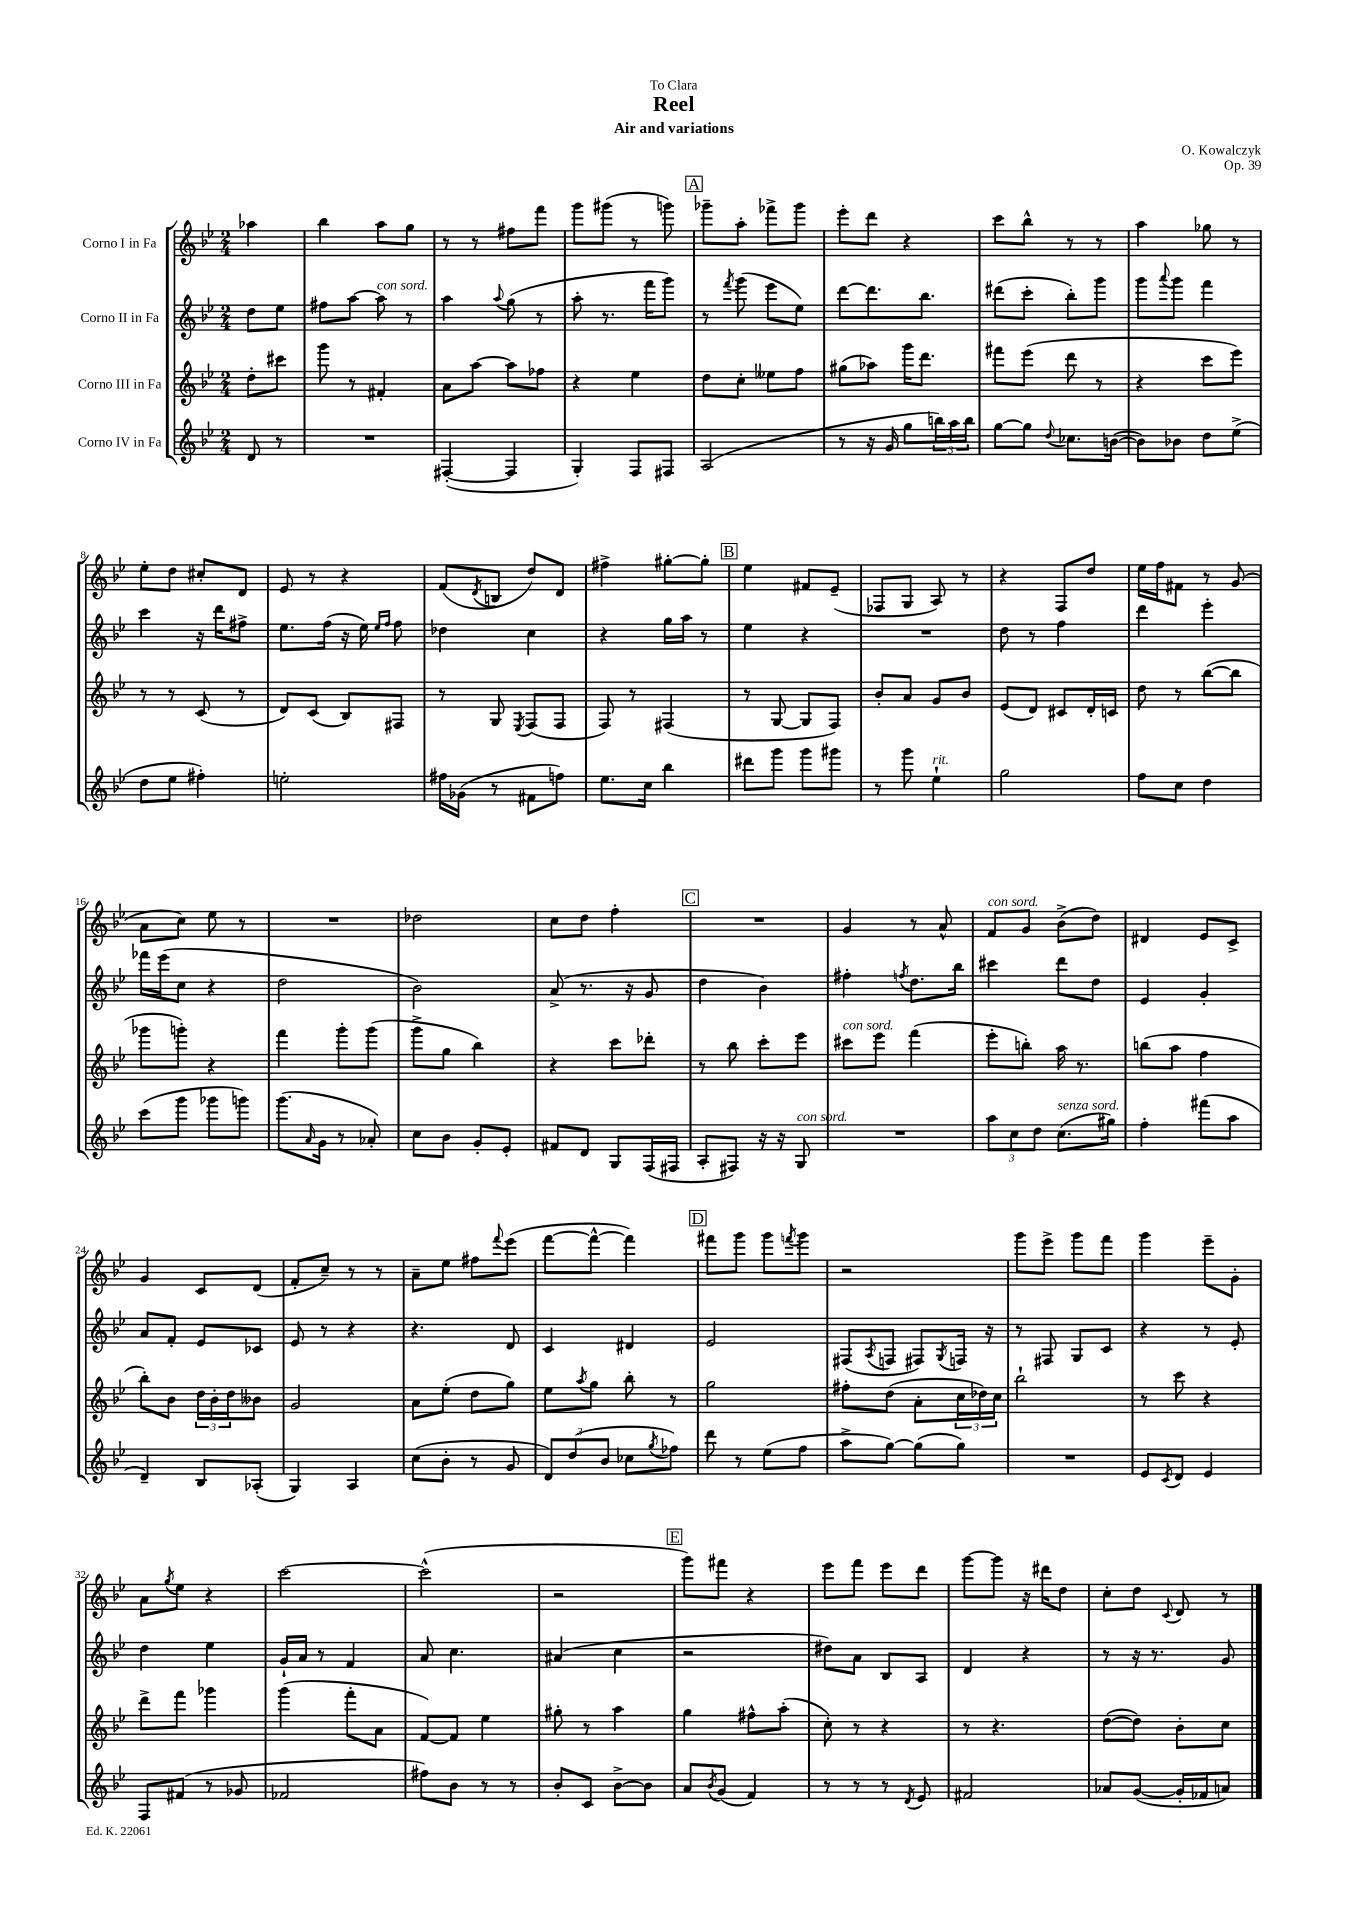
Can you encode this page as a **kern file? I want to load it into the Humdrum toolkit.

**kern	**kern	**kern	**kern
*part4	*part3	*part2	*part1
*staff4	*staff3	*staff2	*staff1
*I"Corno IV in Fa	*I"Corno III in Fa	*I"Corno II in Fa	*I"Corno I in Fa
*clefG2	*clefG2	*clefG2	*clefG2
*k[b-e-]	*k[b-e-]	*k[b-e-]	*k[b-e-]
*M2/4	*M2/4	*M2/4	*M2/4
=	=	=	=
8d/	8dd'\L	8dd\L	4aa-X\
8r	8ccc#X\J	8ee-\J	.
=1	=1	=1	=1
2r	8ggg\	8ff#X\L	4bb-\
.	8r	[8aa\J	.
!	!	!LO:TX:a:i:t=con sord.	!
.	4f#X'/	8aa\]	8aa\L
.	.	8r	8gg\J
=2	=2	=2	=2
([4F#X'/	8a\L	4aa\	8r
.	[8aa\J	.	8r
.	.	8qqaa/	.
4F#/]	8aa\L]	(8gg\	8ff#X\L
.	8ff-X\J	8r	8fff\J
=3	=3	=3	=3
4G'/)	4r	8aa'\	8ggg\L
.	.	8.r	(8ggg#X\J
8F/L	4ee-\	.	8r
.	.	16fff\KL	.
8F#X/J	.	8ggg\J)	8gggn\)
!!LO:REH:place=s1:t=A
=4	=4	=4	=4
(2A/	8dd\L	8r	8ggg-X~\L
.	.	8qfff/	.
.	8cc'\J	(8ggg\	8aa'\J
.	8ee--X\L	8eee-\L	8fff-X^\L
.	8ff\J	8ee-\J)	8ggg-\J
=5	=5	=5	=5
8r	(8gg#X\L	[8ddd\L	8eee-'\L
16r	8aa-X\J)	8.ddd\]	8ddd\J
16g/	.	.	.
8gg\L	16ggg\KL	.	4r
.	8.ddd\J	8.bb-\J	.
24bbn\L)	.	.	.
24aa\	.	.	.
24bb\JJ	.	.	.
=6	=6	=6	=6
[8gg\L	8fff#X\L	(8ddd#X\L	8ccc\L
8gg\J]	(8eee-\J	8ccc'\J	8bb-^^\J
8qqdd/	.	.	.
8.cc-X\L	8ddd\	8bb-'\L)	8r
.	8r	8ggg\J	8r
([16bn\Jk	.	.	.
=7	=7	=7	=7
8b\L])	4r	8ggg\L	4aa\
.	.	8qqaaa/	.
8b-X\J	.	8ggg\J	.
8dd\L	8ccc\L	4fff\	8gg-X\
(8ee-^\J	8eee-\J)	.	8r
!!LO:LB:g=z
=8	=8	=8	=8
8dd\L	8r	4ccc\	8ee-'\L
8ee-\J	8r	.	8dd\J
4ff#X'\)	(8c/	16r	8cc#X'/L
.	.	16ddd\KL	.
.	8r	8ff#X^\J	8d/J
=9	=9	=9	=9
2een'\	8d/L)	8.ee-\L	8e-/
.	(8c/J	.	8r
.	.	(16ff\Jk	.
.	8B-/L)	16r	4r
.	.	16ee-\)	.
.	.	16qqee-/LL	.
.	.	16qqff/JJ	.
.	8F#X/J	8ff\	.
=10	=10	=10	=10
16ff#X\LL	8r	4dd-X\	(8f/L
(16g-X\JJ	.	.	.
.	.	.	8qd/
8r	8G/	.	8Bn/J
.	8qE-/	.	.
8f#X\L	(8F/L	4cc\	8dd/L)
8ffn\J)	8F/J	.	8d/J
=11	=11	=11	=11
8.ee-\L	8F/)	4r	4ff#X^\
.	8r	.	.
16cc\Jk	.	.	.
4bb-\	(4F#X/	16gg\LL	[8gg#X'\L
.	.	16aa\JJ	.
.	.	8r	8gg#'\J]
!!LO:REH:place=s1:t=B
=12	=12	=12	=12
8ddd#X\L	8r	4ee-\	4ee-\
8ggg\J	[8G/	.	.
8ggg\L	8G/L]	4r	8f#X/L
8ggg#X\J	8F/J)	.	(8e-~/J
=13	=13	=13	=13
8r	8b-'/L	2r	8F-X/L
8ggg\	8a/J	.	8G/J
!LO:TX:a:i:t=rit.	!	!	!
4ee-`\	8g/L	.	8A/)
.	8b-/J	.	8r
=14	=14	=14	=14
2gg\	(8e-/L	8dd\	4r
.	8d/J)	8r	.
.	8c#X/L	4ff\	8F/L
.	16d'/L	.	8dd/J
.	16cn/JJ	.	.
=15	=15	=15	=15
8ff\L	8dd\	4ddd\	16ee-\LL
.	.	.	16ff\J
8cc\J	8r	.	8f#X\J
4dd\	([8bb-\L	4eee-'\	8r
.	8bb-\J]	.	(8g/
!!LO:LB:g=z
=16	=16	=16	=16
(8ccc\L	8ggg-X\L	16fff-X\LL	8a\L
.	.	(16eee-\J	.
8ggg\J	8gggn'\J)	8cc\J	8cc\J)
8ggg-X\L	4r	4r	8ee-\
8gggn\J)	.	.	8r
=17	=17	=17	=17
(8.ggg\L	4fff\	2dd\	2r
16qqa/	.	.	.
16g\Jk	.	.	.
8r	8ggg'\L	.	.
8a-X'/)	(8ggg\J	.	.
=18	=18	=18	=18
8cc\L	8ggg^\L	2b-\)	2dd-X\
8b-\J	8gg\J	.	.
8g'/L	4bb-\)	.	.
8e-'/J	.	.	.
=19	=19	=19	=19
8f#X/L	4r	(8a^/	8cc\L
8d/J	.	8.r	8dd\J
8G/L	8ccc\L	.	4ff'\
.	.	16r	.
(16F/L	8ddd-X'\J	8g/	.
16F#X/JJ	.	.	.
!!LO:REH:place=s1:t=C
=20	=20	=20	=20
8A'/L	8r	4dd\	2r
8F#X/J)	8bb-\	.	.
16r	8ccc'\L	4b-\)	.
16r	.	.	.
!LO:TX:a:i:t=con sord.	!	!	!
8G/	8eee-\J	.	.
=21	=21	=21	=21
!	!LO:TX:a:i:t=con sord.	!	!
2r	8ccc#X\L	4ff#X'\	4g/
.	8eee-\J	.	.
.	.	8qffn/	.
.	(4fff\	8.dd\L	8r
.	.	.	8a^^/
.	.	16bb-\Jk	.
=22	=22	=22	=22
!	!	!	!LO:TX:a:i:t=con sord.
12aa\L	8eee-'\L	4ccc#X\	8f/L
12cc\	.	.	.
.	8bbn'\J)	.	8g/J
12dd\J	.	.	.
!LO:TX:a:i:t=senza sord.	!	!	!
(8.cc\L	16aa\	8ddd\L	(8b-^\L
.	8.r	.	.
.	.	8dd\J	8dd\J)
16gg#X\Jk)	.	.	.
=23	=23	=23	=23
4ff'\	(8bbn\L	4e-/	4d#X/
.	8aa\J	.	.
(8fff#X\L	4ff\	4g'/	8e-/L
8aa\J	.	.	8c^/J
!!LO:LB:g=z
=24	=24	=24	=24
4d~/)	8bb-'\L)	8a/L	4g/
.	8b-\J	8f'/J	.
8B-/L	24dd\LL	8e-/L	8c/L
.	24b-'\	.	.
.	24dd\J	.	.
(8A-X'/J	8b--X\J	8c-X/J	(8d/J
=25	=25	=25	=25
4G/)	2g/	8e-/	8f'/L
.	.	8r	8cc~/J)
4A/	.	4r	8r
.	.	.	8r
=26	=26	=26	=26
(8cc\L	8a\L	4.r	8a~\L
8b-'\J	(8ee-'\J	.	8ee-\J
8r	8dd\L	.	8ff#X\L
.	.	.	8qqfff/
8g/	8gg\J)	8d/	(8eee-\J
=27	=27	=27	=27
12d/L)	8ee-\L	4c/	[8fff\L
(12dd/	.	.	.
.	8qaa/	.	.
.	8gg\J	.	8fff^^\J_
12b-/J	.	.	.
8cc-X\L	8bb-'\	4d#X/	4fff\])
8qgg/	.	.	.
8ff-X\J)	8r	.	.
!!LO:REH:place=s1:t=D
=28	=28	=28	=28
8ddd\	2gg\	2e-/	8fff#X\L
8r	.	.	8ggg\J
(8ee-\L	.	.	8ggg\L
.	.	.	8qfffn/
8ff\J	.	.	8ggg\J
=29	=29	=29	=29
8aa^\L	8ff#X'\L	(8F#X/L	2r
.	.	8qA/	.
[8gg\J)	(8dd\J	8Fn/J	.
(8gg\L]	8a'\L	8F#X/L)	.
.	.	8qG/	.
8gg\J)	24cc\L	16Fn/Jk	.
.	24dd-X\)	.	.
.	.	16r	.
.	24cc\JJ	.	.
=30	=30	=30	=30
2r	2bb-`\	8r	8ggg\L
.	.	8F#X/	8eee-^\J
.	.	8G/L	8ggg\L
.	.	8c/J	8fff\J
=31	=31	=31	=31
8e-/L	8r	4r	4ggg\
8qc/	.	.	.
8d/J	8ccc\	.	.
4e-/	4r	8r	8eee-~\L
.	.	8e-'/	8g'\J
!!LO:LB:g=z
=32	=32	=32	=32
8F/L	8ddd^\L	4dd\	8a\L
.	.	.	8qgg/
(8f#X/J	8fff\J	.	8ee-\J
8r	4ggg-X\	4ee-\	4r
8g-X/	.	.	.
=33	=33	=33	=33
2f-X/	(4ggg\	16g`/LL	[2ccc\
.	.	16a/JJ	.
.	.	8r	.
.	8fff'\L	4f/	.
.	8a\J	.	.
=34	=34	=34	=34
8ff#X\L)	[8f/L)	8a/	(2ccc^^\]
8b-\J	8f/J]	4.cc\	.
8r	4ee-\	.	.
8r	.	.	.
=35	=35	=35	=35
8b-'/L	8gg#X'\	(4a#X/	2r
8c/J	8r	.	.
[8b-^\L	4aa\	4cc\	.
8b-\J]	.	.	.
!!LO:REH:place=s1:t=E
=36	=36	=36	=36
8a/L	4gg\	2r	8ggg\L)
8qb-/	.	.	.
(8g/J	.	.	8fff#X\J
4f/)	8ff#X^^\L	.	4r
.	(8aa'\J	.	.
=37	=37	=37	=37
8r	8cc'\)	8dd#X\L)	8eee-\L
8r	8r	8a\J	8fff\J
8r	4r	8B-/L	8eee-\L
8qd/	.	.	.
8e-/	.	8A/J	8ddd\J
=38	=38	=38	=38
2f#X/	8r	4d/	[8ggg\L
.	4.r	.	8ggg\J]
.	.	4r	16r
.	.	.	16ddd#X\KL
.	.	.	8dd\J
=39	=39	=39	=39
8a-X/L	([8dd\L	8r	8cc'\L
([8g/J	8dd\J])	16r	8dd\J
.	.	8.r	.
.	.	.	8qqc/
16g'/LL]	8b-'\L	.	8d/
16f-X/J	.	.	.
8an/J)	8cc\J	8g/	8r
==	==	==	==
*-	*-	*-	*-
